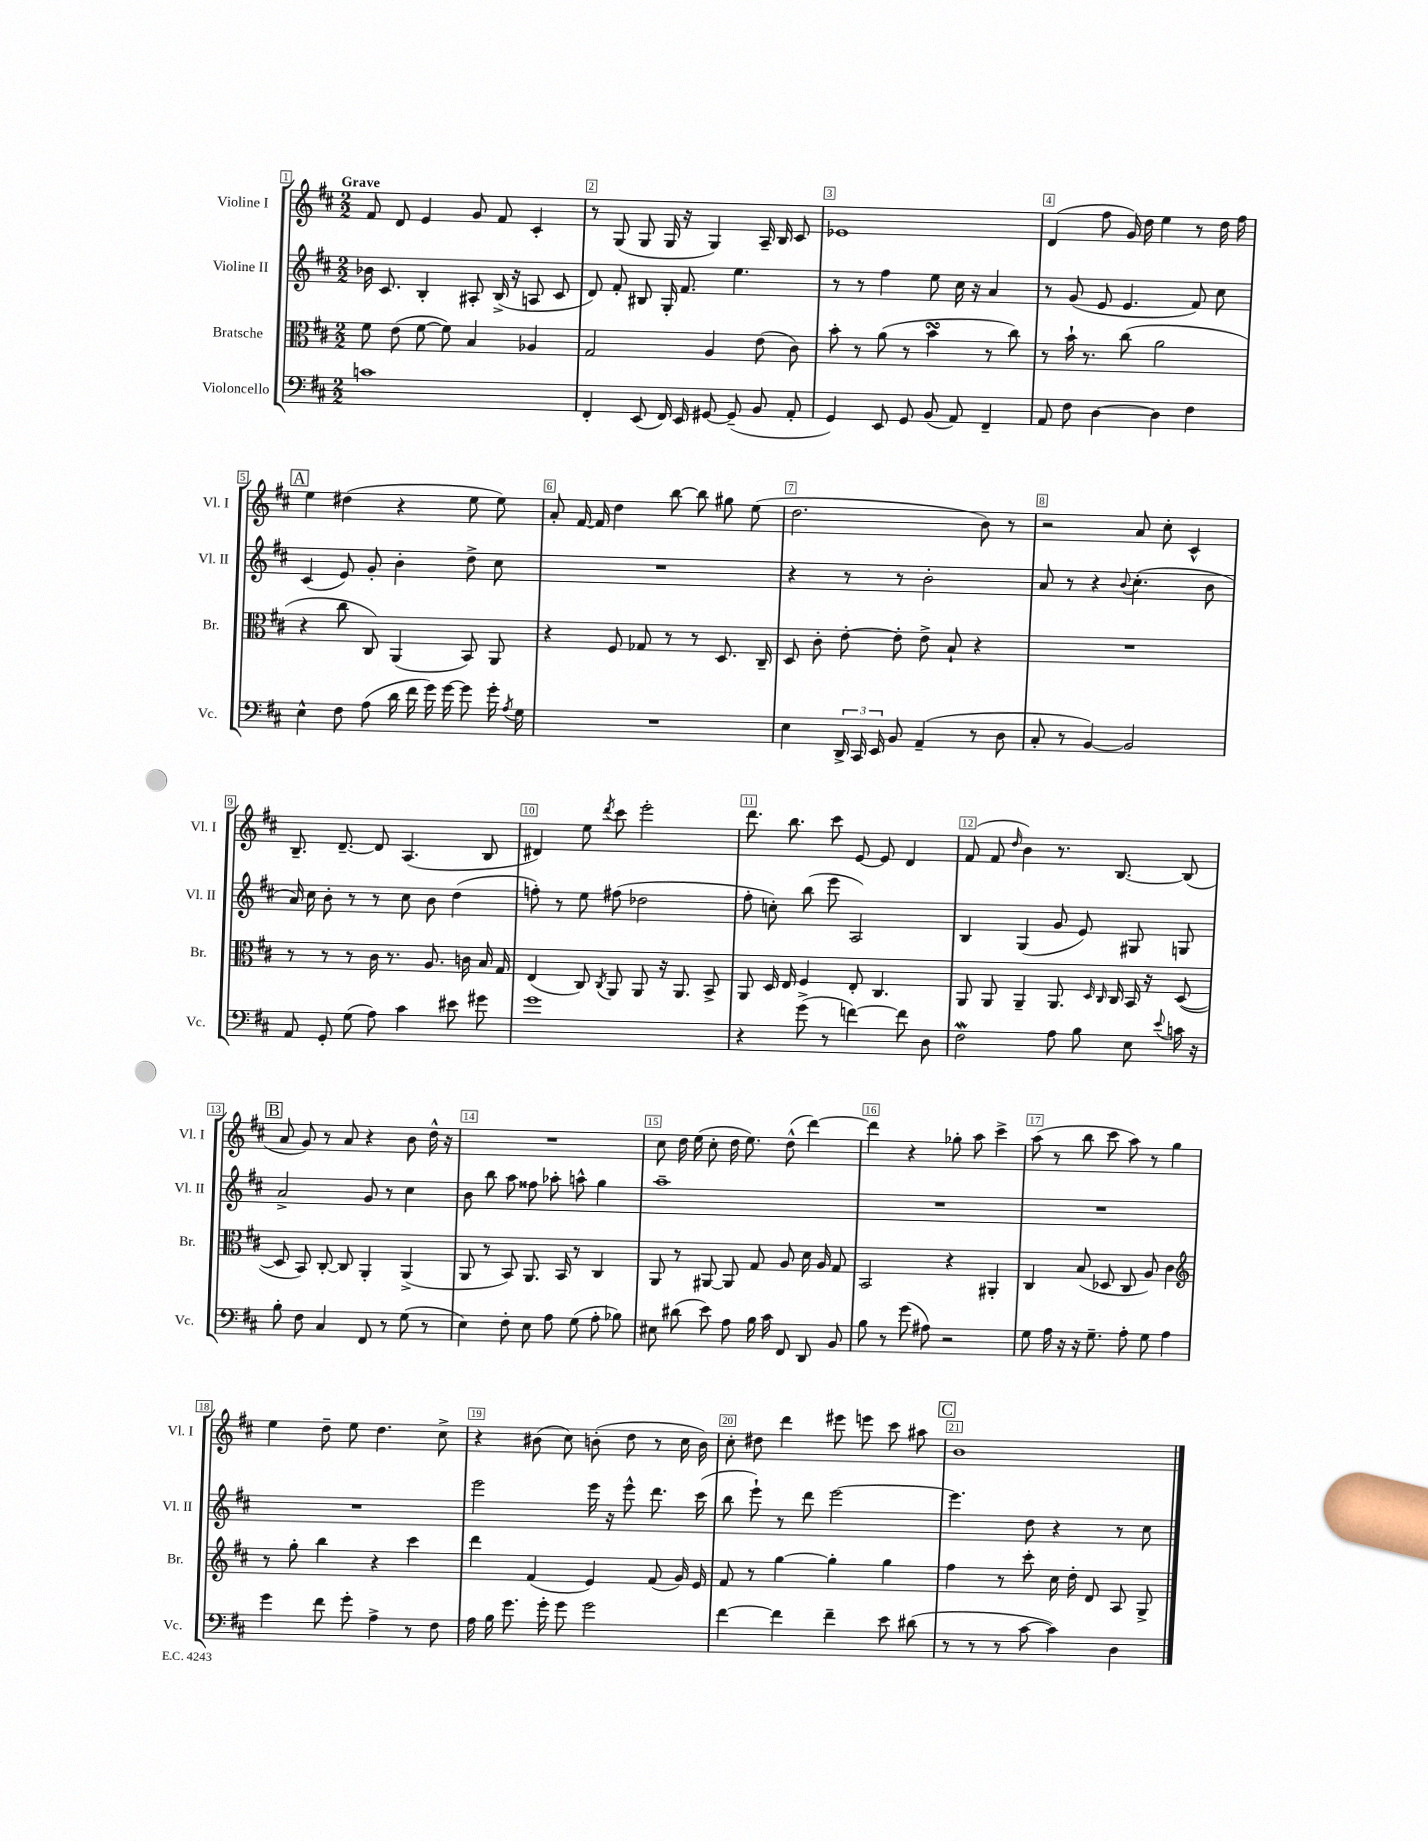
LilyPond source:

<<
\new StaffGroup <<
\new Staff = "s0" \with { instrumentName = "Violine I" shortInstrumentName = "Vl. I" } {
    \clef treble \key d \major \numericTimeSignature \time 2/2 \tempo "Grave"
    \autoBeamOff fis'8 d'8 e'4 g'8 fis'8 cis'4-. |
    r8 g8( g8 g16 r16 g4) a16-- b16 cis'8 |
    ees'1 |
    d'4( fis''8 g'16) d''16 e''4 r8 d''16 fis''16 |
    \mark \markup { \box "A" } e''4 dis''4( r4 e''8 e''8) |
    a'8-. fis'16~ fis'16 d''4 b''8~ b''8 gis''8 e''8( |
    d''2. b'8) r8 |
    r2 a'8 cis''8-. cis'4-^ |
    b8.-- d'8.~-- d'8 a4.( b8 |
    dis'4) e''8 \acciaccatura { d'''8 } cis'''8 e'''2-. |
    d'''8. b''8. cis'''8 e'8~ e'8 d'4 |
    fis'8( fis'8 \grace { d''16 } b'4) r8. b8.~ b8( |
    \mark \markup { \box "B" } a'8 g'8) r8 a'8 r4 b'8 d''16-^ r16 |
    R1 |
    cis''8 d''16 e''16( cis''8-. d''16 e''8.) d''8-^( d'''4~) |
    d'''4 r4 ges''8-. a''8 cis'''4-> |
    a''8( r8 b''8 cis'''8 a''8) r8 g''4 |
    e''4 d''8-- e''8 d''4. cis''8-> |
    r4 bis'8( cis''8) b'8-.( d''8 r8 cis''16 b'16) |
    cis''8-. dis''8 d'''4 eis'''8 e'''8 cis'''8 ais''8 |
    \mark \markup { \box "C" } b'1 \bar "|." |
}
\new Staff = "s1" \with { instrumentName = "Violine II" shortInstrumentName = "Vl. II" } {
    \clef treble \key d \major \numericTimeSignature \time 2/2
    \autoBeamOff bes'16 cis'8. b4-. ais8-. b16->( r16 a8 cis'8 |
    d'8) fis'8-. bis8 g16-. fis'8. e''4. |
    r8 r8 fis''4 e''8 cis''16 r16 a'4 |
    r8 g'8( e'8 e'4. fis'8) cis''8 |
    \mark \markup { \box "A" } cis'4( e'8) g'8-. b'4-. d''8-> cis''8 |
    R1 |
    r4 r8 r8 b'2-. |
    a'8 r8 r4 \appoggiatura { b'8 } cis''4.-.( b'8 |
    a'16) cis''16 b'8-. r8 r8 cis''8 b'8 d''4( |
    f''8-.) r8 e''8 fis''8( des''2 |
    fis''8-. c''8-.) b''8( e'''8 a2) |
    b4 g4( g'8 e'8) gis8 g8 |
    \mark \markup { \box "B" } a'2-> g'8 r8 cis''4 |
    b'8 b''8 a''8 fisis''8 aes''8-. a''8-^ g''4 |
    a''1-- |
    R1 |
    R1 |
    R1 |
    e'''2 e'''16 r16 e'''8-^ d'''8. cis'''16( |
    b''8 e'''8-!) r8 d'''8 e'''2~ |
    \mark \markup { \box "C" } e'''4. d''8 r4 r8 cis''8 \bar "|." |
}
\new Staff = "s2" \with { instrumentName = "Bratsche" shortInstrumentName = "Br." } {
    \clef alto \key d \major \numericTimeSignature \time 2/2
    \autoBeamOff fis'8 e'8( fis'8~ fis'8) b4 aes4 |
    g2 a4 e'8( cis'8) |
    b'8-. r8 a'8( r8 b'4\turn r8 cis''8) |
    r8 b'16-! r8. cis''8( a'2 |
    \mark \markup { \box "A" } r4 cis''8 cis8) a,4( b,8) a,8 |
    r4 fis8 ges8 r8 r8 d8. cis16-- |
    d8 cis'8-. e'8~-. e'8-. e'8-> b8-! r4 |
    R1 |
    r8 r8 r8 cis'16 r8. a8. c'16 b16 g16 |
    e4( cis8) \acciaccatura { cis8 } a,8 a,8 r16 a,8. b,8-> |
    a,8 d16 e16 fis4 e8-. cis4. |
    a,8 a,8 a,4-- a,8. \grace { d16 cis16 } cis16 b,16 r16 d8~( |
    \mark \markup { \box "B" } d8 b,8) cis8~-. cis8 a,4-. a,4->( |
    a,8 r8 b,8) a,8. b,16 r8 cis4 |
    a,8 r8 ais,8~ ais,8 g8 a8 d'16 a16 g8 |
    b,2 r4 ais,4-. |
    cis4 b8( des8 cis8 a8) cis'4 |
    \clef treble r8 g''8-. b''4 r4 cis'''4 |
    d'''4 fis'4( e'4) fis'8( g'16) e'16 |
    fis'8 r8 g''4~ g''4-. g''4 |
    \mark \markup { \box "C" } fis''4 r8 cis'''8-. cis''16 d''16-. d'8 a8 g8-> \bar "|." |
}
\new Staff = "s3" \with { instrumentName = "Violoncello" shortInstrumentName = "Vc." } {
    \clef bass \key d \major \numericTimeSignature \time 2/2
    \autoBeamOff c'1 |
    fis,4-. e,8( fis,16) e,16 gis,8~ gis,8--( b,8 a,8-. |
    g,4) e,8 g,8 b,8( a,8) fis,4-- |
    a,8 fis8 d4~ d4 fis4 |
    \mark \markup { \box "A" } e4-^ fis8 a8( d'16 fis'16 g'16) g'16~ g'8 g'16-. \acciaccatura { a8 } g16 |
    R1 |
    e4 \tuplet 3/2 { d,16-> cis,16 e,16 } b,8 a,4--( r8 d8 |
    cis8-. r8 b,4~) b,2 |
    a,8 g,8-. g8( a8) cis'4 eis'8 gis'8 |
    g'1 |
    r4 g'8->( r8 f'4~) f'8 d8 |
    fis2\mordent a8 b8 e8 \appoggiatura { e'8 } c'16 r16 |
    \mark \markup { \box "B" } b8-. fis8 cis4 fis,8 r8 g8( r8 |
    e4) fis8-. e8 a8 g8( a8-. bes8) |
    eis8 dis'8( e'8) a8 b16 cis'16 fis,8 d,8 b,8 |
    b8 r8 g'8( ais8) r2 |
    g8 a16 r16 r16 g8.-- a8-. g8 a4 |
    g'4 fis'8 g'8-. a4-> r8 fis8 |
    a16 b16 g'8. g'16-. g'8 g'2 |
    fis'4~ fis'4 fis'4-- e'8 dis'8( |
    \mark \markup { \box "C" } r8 r8 r8 cis'8~ cis'4) d4 \bar "|." |
}
>>
>>
\layout { \context { \Score \override BarNumber.break-visibility = ##(#f #t #t) barNumberVisibility = #all-bar-numbers-visible \override BarNumber.stencil = #(make-stencil-boxer 0.1 0.3 ly:text-interface::print) } }
